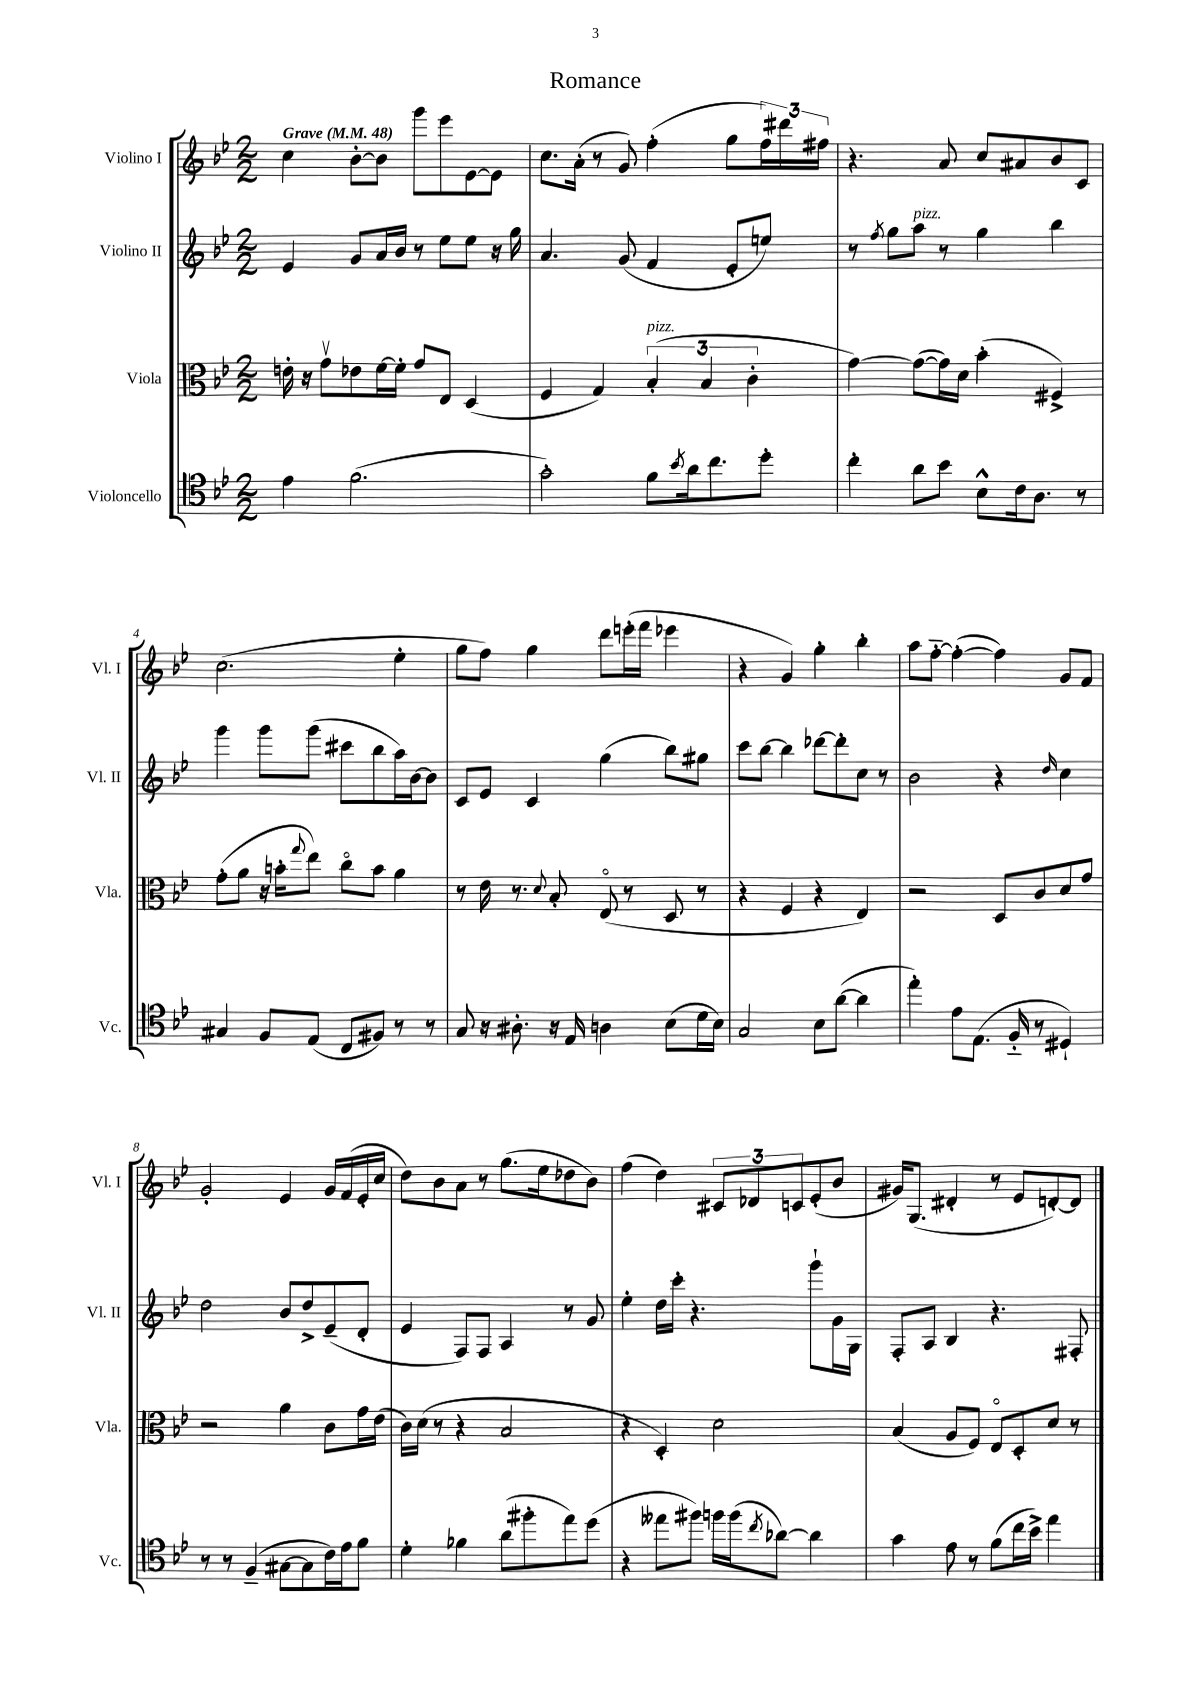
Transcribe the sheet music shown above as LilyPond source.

\header { title = "Romance" }
<<
\new StaffGroup <<
\new Staff = "s0" \with { instrumentName = "Violino I" shortInstrumentName = "Vl. I" } {
    \clef treble \key bes \major \numericTimeSignature \time 2/2 \tempo "Grave" 4 = 48
    c''4 bes'8~-. bes'8 g'''8 ees'''8 ees'8~ ees'8 |
    c''8. a'16-.( r8 g'8) f''4-.( g''8 \tuplet 3/2 { f''16) dis'''16 fis''16 } |
    r4. a'8 c''8 ais'8 bes'8 c'8 |
    c''2.( ees''4-. |
    g''8 f''8) g''4 d'''8 e'''16-.( f'''16 ees'''4 |
    r4 g'4) g''4-. bes''4-. |
    a''8 f''8~-_ f''4~-.( f''4) g'8 f'8 |
    g'2-. ees'4 g'16 f'16( ees'16-. c''16 |
    d''8) bes'8 a'8 r8 g''8.( ees''16 des''8 bes'8) |
    f''4( d''4) \tuplet 3/2 { cis'8 des'8 c'8 } ees'8-.( bes'8 |
    gis'16) g8.( dis'4-. r8 ees'8 d'8~-.) d'8 \bar "|." |
}
\new Staff = "s1" \with { instrumentName = "Violino II" shortInstrumentName = "Vl. II" } {
    \clef treble \key bes \major \numericTimeSignature \time 2/2
    ees'4 g'8 a'16 bes'16 r8 ees''8 ees''8 r16 g''16 |
    a'4. g'8( f'4 ees'8-. e''8) |
    r8 \acciaccatura { f''8 } g''8 a''8^\markup { \italic "pizz." } r8 g''4 bes''4 |
    g'''4 g'''8 g'''8( cis'''8 bes''8 a''16) bes'16~ bes'8 |
    c'8 ees'8 c'4 g''4( bes''8) gis''8 |
    c'''8 bes''8~ bes''4 des'''8~ des'''8-. c''8 r8 |
    bes'2 r4 \grace { d''16 } c''4 |
    d''2 bes'8 d''8-> ees'8--( d'8-. |
    ees'4 f8) f8 a4 r8 g'8 |
    ees''4-. d''16 c'''16-. r4. g'''8-! g'16 g16 |
    f8-. a8 bes4 r4. fis8-. \bar "|." |
}
\new Staff = "s2" \with { instrumentName = "Viola" shortInstrumentName = "Vla." } {
    \clef alto \key bes \major \numericTimeSignature \time 2/2
    e'16-. r16 g'8\upbow ees'8 f'16~ f'16-. g'8 ees8 d4( |
    f4 g4) \tuplet 3/2 { bes4-.^\markup { \italic "pizz." }( bes4 c'4-. } |
    g'4~) g'8~( g'16) d'16 bes'4-.( fis4->) |
    g'8-.( a'8 r16 b'16-. \appoggiatura { g''8 } ees''8) c''8\flageolet b'8 a'4 |
    r8 ees'16 r8. \appoggiatura { d'8 } bes8-. ees8\flageolet( r8 d8 r8 |
    r4 f4 r4 ees4) |
    r2 d8 c'8 d'8 g'8 |
    r2 a'4 c'8 g'16 ees'16( |
    c'16) d'16( r8 r4 bes2 |
    r4 d4-.) d'2 |
    bes4( a8 f8) ees8\flageolet d8-. d'8 r8 \bar "|." |
}
\new Staff = "s3" \with { instrumentName = "Violoncello" shortInstrumentName = "Vc." } {
    \clef tenor \key bes \major \numericTimeSignature \time 2/2
    ees'4 f'2.( |
    g'2-.) f'8 \acciaccatura { bes'8 } a'16 c''8. d''8-. |
    c''4-. a'8 bes'8 bes8-^ c'16 a8. r8 |
    gis4 f8 ees8( c8 fis8) r8 r8 |
    g8 r16 ais8.-. r16 ees16 a4 bes8( d'16 bes16) |
    g2 bes8 a'8~( a'4 |
    ees''4-.) ees'8 ees8.( f16-_ r8 dis4-!) |
    r8 r8 f4--( gis8~ gis8 c'16) ees'16 f'8 |
    d'4-. fes'4 a'8( fis''8-. ees''8) d''8( |
    r4 eeses''8 fis''8) f''16 f''16( \acciaccatura { c''8 } aes'8~) aes'4 |
    g'4 ees'8 r8 f'8( c''16 bes'16->) ees''4 \bar "|." |
}
>>
>>
